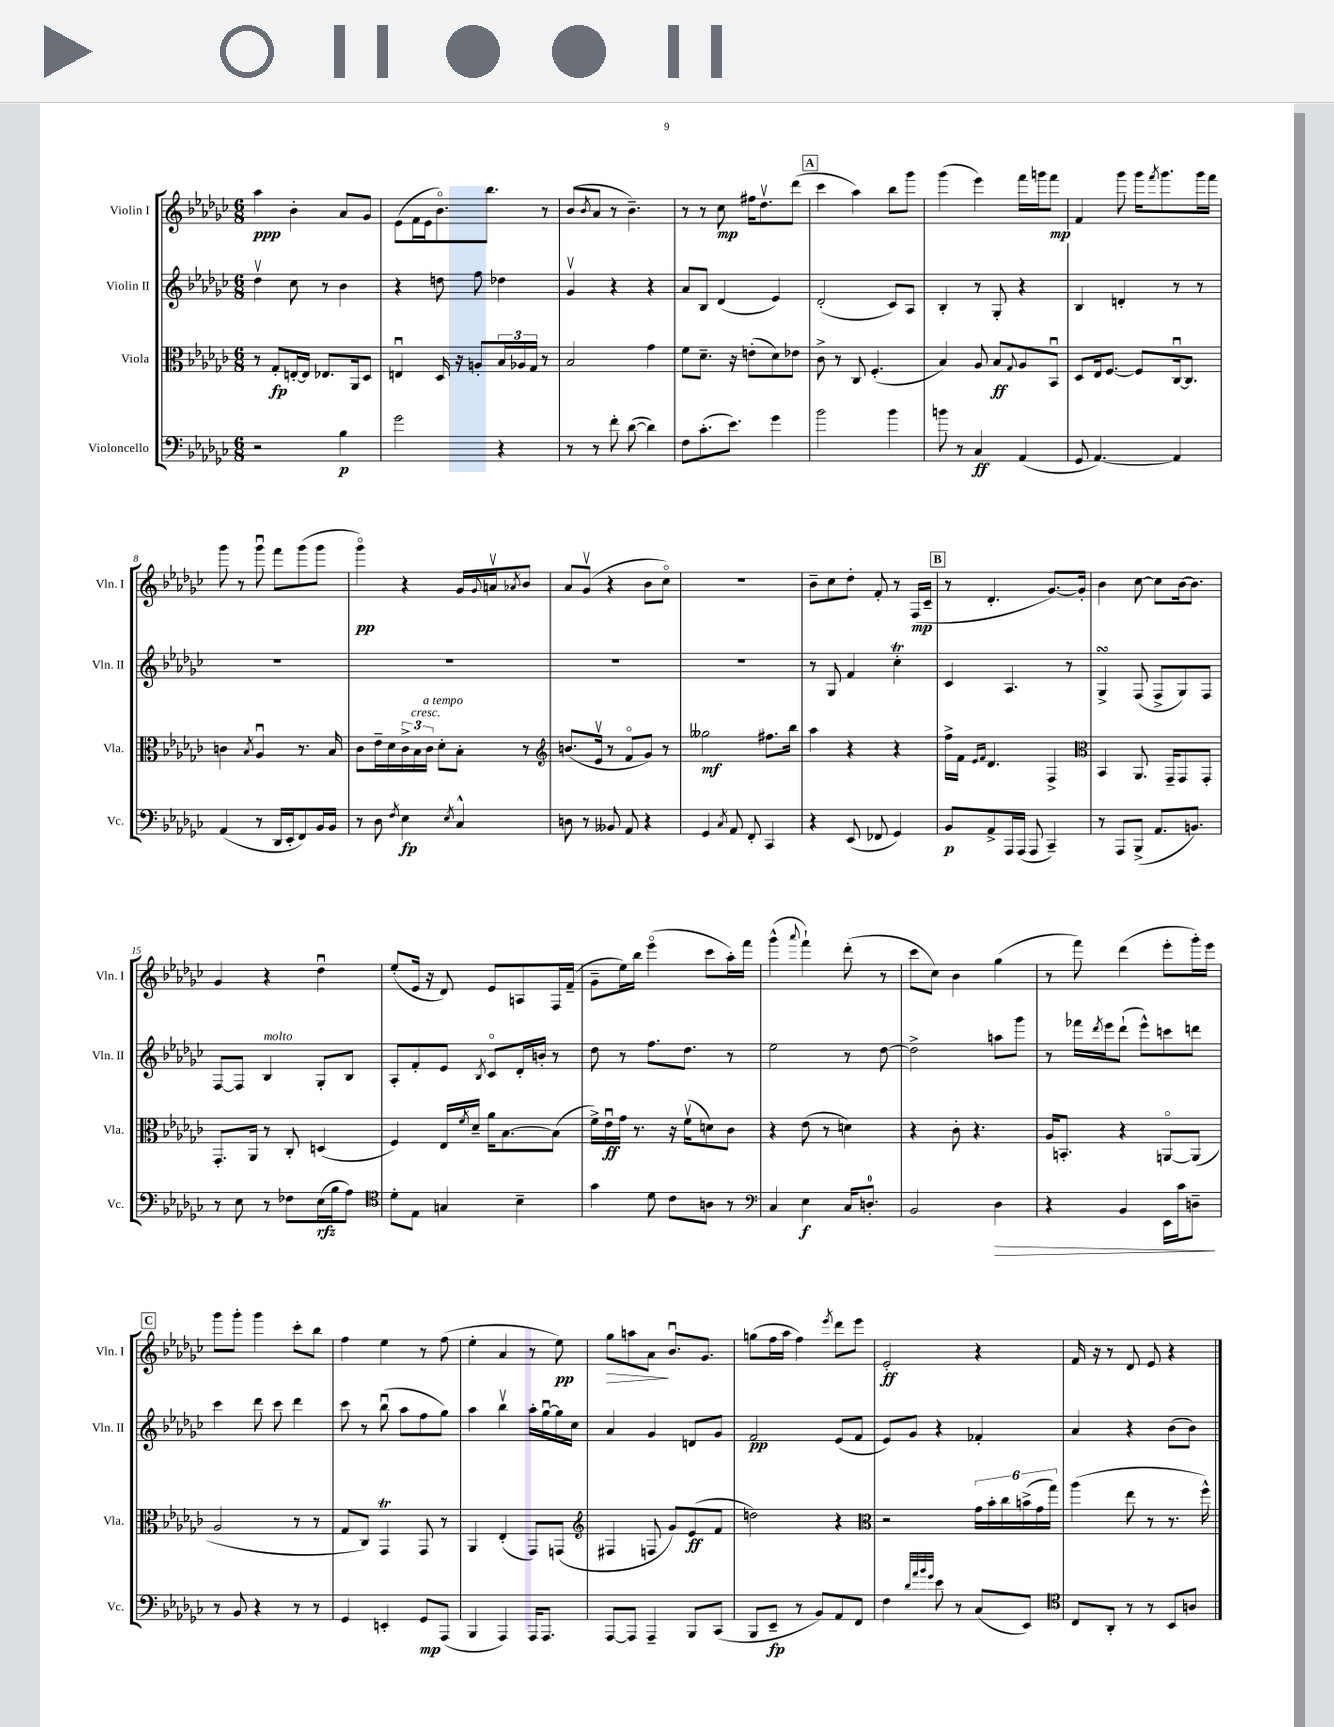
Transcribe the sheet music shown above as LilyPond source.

<<
\new StaffGroup <<
\new Staff = "s0" \with { instrumentName = "Violin I" shortInstrumentName = "Vln. I" } {
    \clef treble \key ges \major \numericTimeSignature \time 6/8
    aes''4\ppp bes'4-. aes'8 ges'8 |
    ees'8( f'16 ees'16 bes'8.\flageolet) bes''8. r8 |
    bes'8( \acciaccatura { bes'8 } aes'8 r8 bes'4.--) |
    r8 r8 ces''8\mp fis''16 des''8.\upbow des'''8( |
    \mark \markup { \box "A" } ces'''4 aes''4) bes''8 ges'''8 |
    ges'''4( ees'''4) f'''16 g'''16 f'''8\mp |
    f'4 ges'''8 ges'''16 \acciaccatura { f'''8 } ges'''8. ges'''16 f'''16 |
    ges'''8 r8 ges'''8\downbow f'''8 ges'''8( ges'''8 |
    ges'''4\flageolet\pp) r4 ges'16 \appoggiatura { ges'8 } a'16\upbow \acciaccatura { aes'8 } bes'8 |
    aes'8 ges'8\upbow( r4 bes'8 ces''8\flageolet) |
    R2. |
    bes'8-- ces''8 des''8-. f'8-. r8 f16\mp( ces'16-- |
    \mark \markup { \box "B" } r8 des'4.-. ges'8.~) ges'16-. |
    bes'4 ces''8~ ces''8 bes'16~ bes'8. |
    ges'4 r4 des''4\downbow |
    ees''8-.( ees'16 r16 des'8) ees'8 a8 f16 f'16--( |
    ges'8-- ees''16) bes''16 ees'''4\flageolet( ces'''8 aes''16-.) f'''16 |
    ges'''4-^( \appoggiatura { aes'''8 } f'''4-!) des'''8-.( r8 |
    ces'''8 ces''8) bes'4 ges''4( |
    r8 f'''8) des'''4( ees'''8-. ges'''16-.) ees'''16 |
    \mark \markup { \box "C" } ges'''8 ges'''8-. ges'''4 ces'''8-. bes''8 |
    f''4 ees''4 r8 f''8( |
    ees''4-. aes'4 r8 ees''8\pp) |
    ges''8\> a''8 aes'8\! bes'8.\downbow ges'8. |
    g''8( f''16 aes''16 f''4) \acciaccatura { ees'''8 } des'''8 ees'''8 |
    ees'2-.\ff r4 |
    f'16 r16 r8 des'8 ees'8 r4 \bar "|." |
}
\new Staff = "s1" \with { instrumentName = "Violin II" shortInstrumentName = "Vln. II" } {
    \clef treble \key ges \major \numericTimeSignature \time 6/8
    des''4\upbow ces''8 r8 bes'4 |
    r4 d''8 f''8 des''4 |
    ges'4\upbow r4 r4 |
    aes'8 bes8 des'4( ees'4) |
    \mark \markup { \box "A" } des'2-.( ces'8) aes8 |
    bes4-. r8 ges8-. r4 |
    bes4 d'4-. r8 r8 |
    R2. |
    R2. |
    R2. |
    R2. |
    r8 ges8 f'4 ces''4-.\trill |
    \mark \markup { \box "B" } ces'4 aes4. r8 |
    ges4->\turn f8( f8-> ges8) f8 |
    f8~ f8 bes4^\markup { \italic "molto" } ges8-. bes8 |
    aes8-. f'8-. ees'8 \acciaccatura { bes8 } ces'8\flageolet des'16-. b'16-. r8 |
    des''8 r8 f''8. des''8. r8 |
    ees''2 r8 des''8~ |
    des''2-> a''8 ges'''8 |
    r8 fes'''16 \acciaccatura { des'''8 } ees'''16 des'''8-!( ees'''8-^) c'''8 d'''8 |
    \mark \markup { \box "C" } ces'''4 des'''8 ces'''8 des'''4 |
    ces'''8 r8 bes''8\downbow( aes''8 f''8 ges''8) |
    aes''4 bes''4\upbow aes''16-. ges''16~\downbow ges''16 ces''16 |
    aes'4 ges'4 d'8 ges'8 |
    f'2\pp ees'8( f'8 |
    ees'8) ges'8 r4 fes'4-. |
    aes'4 r4 bes'8( bes'8) \bar "|." |
}
\new Staff = "s2" \with { instrumentName = "Viola" shortInstrumentName = "Vla." } {
    \clef alto \key ges \major \numericTimeSignature \time 6/8
    r8 ges8-.\fp e16~-. e16 ees8. aes,16 des8 |
    e4\downbow des16 r16 a8-. \tuplet 3/2 { bes16 aes16 ges16 } r8 |
    bes2 ges'4 |
    f'8 des'8.-- r16 e'8-.( des'8) ees'8 |
    \mark \markup { \box "A" } ces'8-> r8 ces8 f4.-.( |
    bes4) aes8 bes8\ff \appoggiatura { ges8 } aes8 bes,8\downbow |
    des8 ees16 f8.~ f8 ces16~\downbow ces8. |
    c'4 \acciaccatura { bes8 } aes4\downbow r8. bes16 |
    ces'8 ees'16-- des'16 \tuplet 3/2 { ces'16-> bes16^\markup { \italic "cresc." } ces'16^\markup { \italic "a tempo" } } des'8-. bes8-. r8 |
    \clef treble b'8.( ees'16\upbow r8 f'8\flageolet ges'8) r8 |
    geses''2\mf fis''8. bes''16 |
    aes''4 r4 r4 |
    \mark \markup { \box "B" } f''16-> f'16 \grace { ees'16 f'16 } des'4. f4-> |
    \clef alto bes,4 aes,8. ges,16-- ges,8 ges,8-. |
    ges,8.-. aes,16 r8 ces8-. d4( |
    f4) ees16 \acciaccatura { f'8 } des'16-- aes'16 bes8.~ bes8( |
    f'16->) ees'16\downbow\ff ges'16 r8. r16 f'16\upbow( d'8) ces'8 |
    r4 ees'8( r8 d'4) |
    r4 ces'8-. r4. |
    aes16 b,8.-. r4 a,8~\flageolet a,8( |
    \mark \markup { \box "C" } aes2 r8 r8 |
    ges8 ces8) ges,4\trill ges,8 r8 |
    aes,4 ees4-.( ges,8) g,8( |
    \clef treble fis4 f8 ges'8) ees'8\ff( f'8 |
    d''2) r4 |
    \clef alto r2 \tuplet 6/4 { ges'16 bes'16-. ces''16 b'16->( ges'16 ges''16) } |
    aes''4( ees''8 r8 r8. f''16-^) \bar "|." |
}
\new Staff = "s3" \with { instrumentName = "Violoncello" shortInstrumentName = "Vc." } {
    \clef bass \key ges \major \numericTimeSignature \time 6/8
    r2 bes4\p |
    ges'2 r4 |
    r8 r8 f'8-. des'8~( des'4) |
    f8 ces'8.-.( ees'8.) ges'4 |
    \mark \markup { \box "A" } bes'2 bes'4 |
    b'8 r8 ces4\ff aes,4( |
    ges,8 aes,4.~) aes,4 |
    aes,4( r8 des,16 ees,16-. f,8) bes,16 bes,16 |
    r8 des8 \acciaccatura { f8 } ees4\fp \acciaccatura { ees8 } ces4-^ |
    d8 r8 beses,8 aes,8 r4 |
    ges,4 \acciaccatura { ces8 } aes,8 f,8-. ces,4 |
    r4 ees,8( fes,8 ges,4) |
    \mark \markup { \box "B" } bes,8\p aes,8-> aes,,16 aes,,16( aes,,8 ces,4--) |
    r8 aes,,8 bes,,8->( aes,8. b,8.) |
    r8 ees8 r8 fes8 ees16\rfz( bes16 aes8) |
    \clef tenor des'8-. ees8 g4 bes4-- |
    ges'4 des'8 ces'8 a8 r8 |
    \clef bass ces4 ees4\f ces16 d8.-0-. |
    bes,2 des4\> |
    r4 bes,4 ees,16 ces'16 d8--\! |
    \mark \markup { \box "C" } r8 bes,8 r4 r8 r8 |
    ges,4 e,4-. ges,8\mp aes,,8( |
    bes,,4 aes,,4) aes,,16 aes,,8. |
    aes,,8~ aes,,8 aes,,4-- bes,,8 ces,8( |
    bes,,8 ees,8--\fp r8 bes,8) aes,8 f,8 |
    f4 \grace { des'32 aes'32 bes'32 ges'32 } ees'8 r8 ces8( ees,8) |
    \clef tenor ces8 aes,8-. r8 r8 bes,8 a8 \bar "|." |
}
>>
>>
